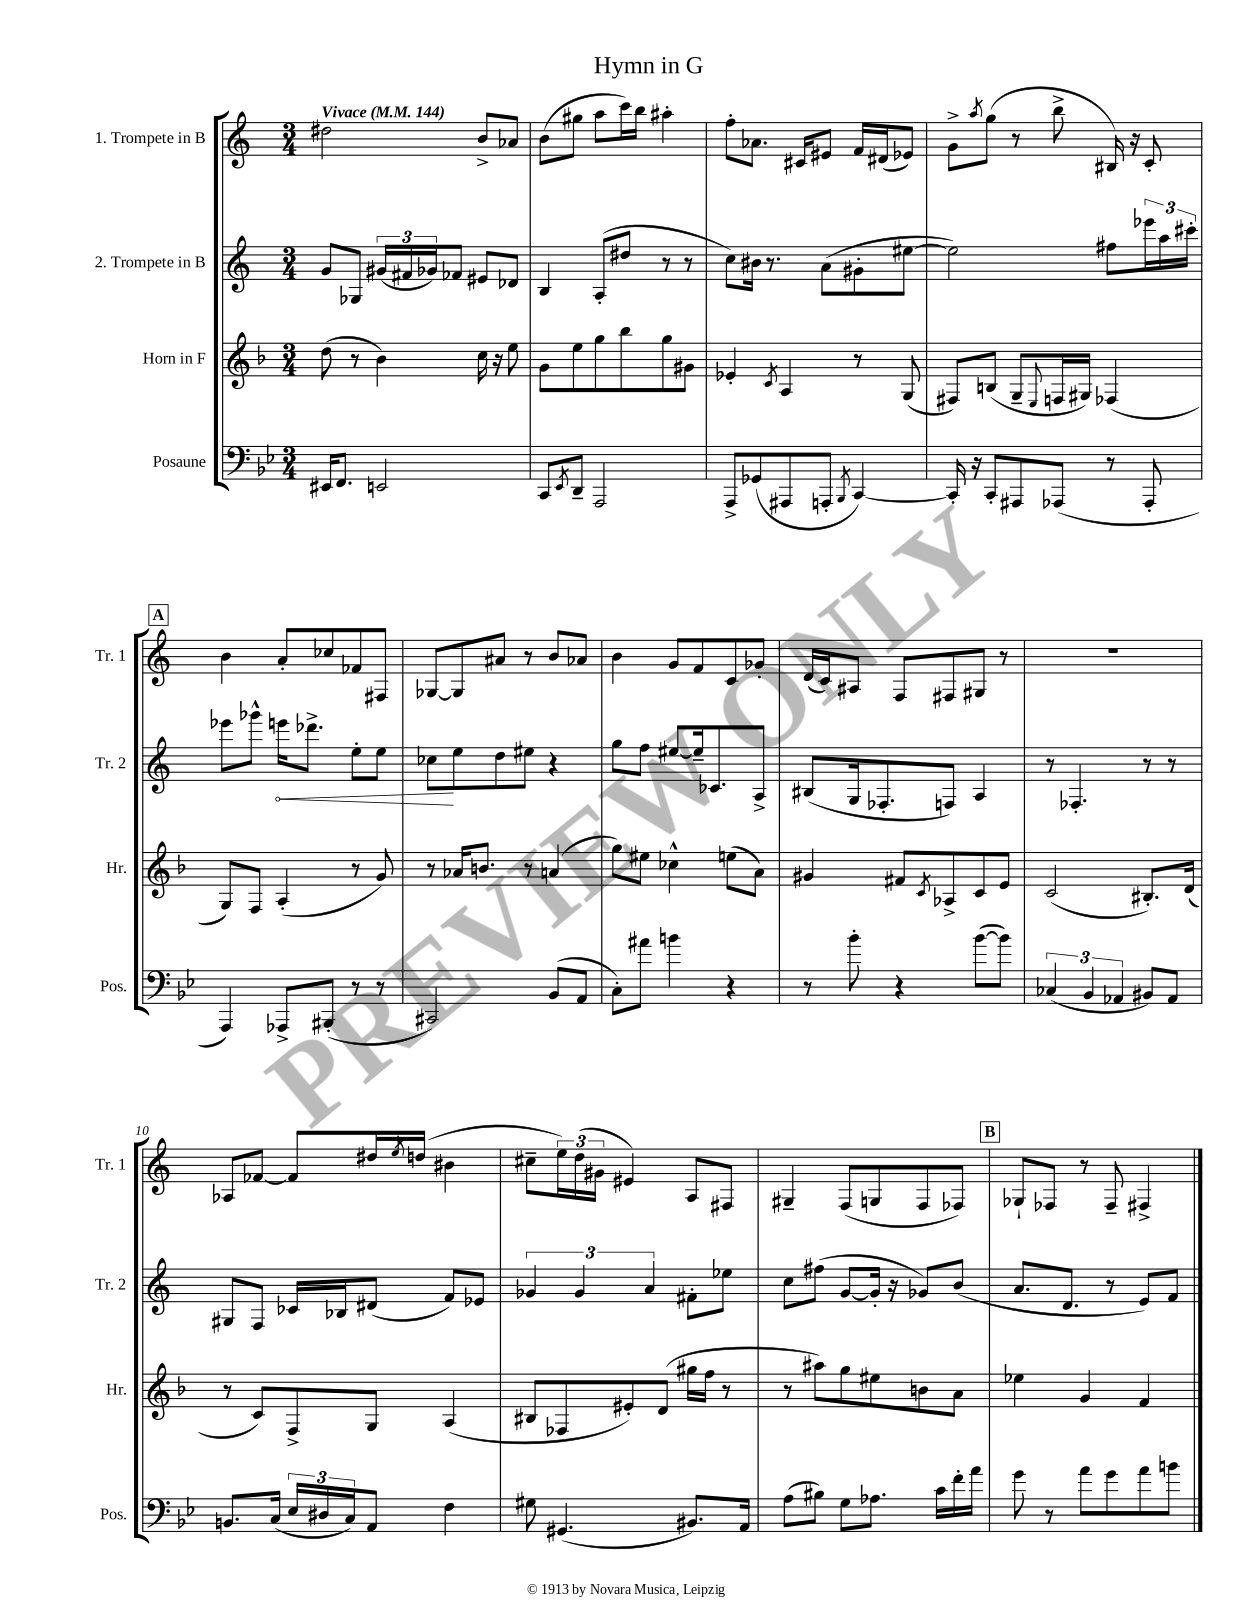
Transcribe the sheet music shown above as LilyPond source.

\header { title = "Hymn in G" }
<<
\new StaffGroup <<
\new Staff = "s0" \with { instrumentName = "1. Trompete in B" shortInstrumentName = "Tr. 1" } {
    \clef treble \key c \major \numericTimeSignature \time 3/4 \tempo "Vivace" 4 = 144
    dis''2 b'8-> aes'8 |
    b'8( gis''8 a''8 c'''16) b''16 ais''4-. |
    f''8-. aes'8. cis'16 eis'8 f'16 dis'16( ees'8) |
    g'8-> \acciaccatura { a''8 } g''8( r8 b''8-> bis16) r16 c'8-. |
    \mark \markup { \box "A" } b'4 a'8-. ces''8 fes'8 fis8 |
    ges8~ ges8 ais'8 r8 b'8 aes'8 |
    b'4 g'8 f'8 c'8 ges'8-. |
    d'16( c'16) ais8 f8 fis8 gis8 r8 |
    R2. |
    aes8 fes'8~ fes'8 dis''16 \acciaccatura { e''8 } d''16( bis'4 |
    cis''8-- \tuplet 3/2 { e''16) d''16( gis'16 } eis'4) a8 fis8 |
    gis4-- f8( g8 f8 fes8) |
    \mark \markup { \box "B" } ges8-! fes8 r8 fes8-- fis4-> \bar "|." |
}
\new Staff = "s1" \with { instrumentName = "2. Trompete in B" shortInstrumentName = "Tr. 2" } {
    \clef treble \key c \major \numericTimeSignature \time 3/4
    g'8 ges8 \tuplet 3/2 { gis'16( fis'16 ges'16) } fes'8 eis'8 des'8 |
    b4 a8-.( dis''8 r8 r8 |
    c''8) bis'16 r8. a'8( gis'8-. eis''8~ |
    eis''2) fis''8 \tuplet 3/2 { ees'''16 a''16 cis'''16-. } |
    \mark \markup { \box "A" } ees'''8 ges'''8-^ \once \override Hairpin.circled-tip = ##t e'''16\< des'''8.-> e''8-. e''8 |
    ces''8\! e''8 d''8 eis''8 r4 |
    g''8 f''8 eis''8~ eis''16-- ces'8. a8-> |
    bis8( g16 fes8.-. f8) a4 |
    r8 fes4.-. r8 r8 |
    gis8 f8 ces'16 bes16 dis'8( f'8) ees'8 |
    \tuplet 3/2 { ges'4 ges'4 a'4 } fis'8-. ees''8 |
    c''8 fis''8( g'8~ g'16-. r16 ges'8) b'8( |
    \mark \markup { \box "B" } a'8. d'8. r8 e'8) f'8 \bar "|." |
}
\new Staff = "s2" \with { instrumentName = "Horn in F" shortInstrumentName = "Hr." } {
    \clef treble \key f \major \numericTimeSignature \time 3/4
    d''8( r8 bes'4) c''16 r16 e''8 |
    g'8 e''8 g''8 bes''8 g''8 gis'8 |
    ees'4-. \acciaccatura { c'8 } a4 r8 g8( |
    fis8) b8( g8-- \appoggiatura { e8 } f16 gis16) fes4( |
    \mark \markup { \box "A" } g8) f8 a4-.( r8 g'8) |
    r8 aes'16 b'8. r8 a'4( |
    g''8) eis''8 ces''4-^ e''8( a'8) |
    gis'4 fis'8 \acciaccatura { c'8 } aes8-> c'8 e'8 |
    c'2( bis8.-.) d'16( |
    r8 c'8) f8-> g8 a4( |
    bis8 fes8 eis'8-.) d'8( gis''16 f''16 r8 |
    r8 ais''8) g''8 eis''8 b'8 a'8 |
    \mark \markup { \box "B" } ees''4 g'4 f'4 \bar "|." |
}
\new Staff = "s3" \with { instrumentName = "Posaune" shortInstrumentName = "Pos." } {
    \clef bass \key bes \major \numericTimeSignature \time 3/4
    eis,16 f,8. e,2 |
    c,8 \acciaccatura { ees,8 } d,8-- a,,2 |
    a,,8-> ges,8( ais,,8 a,,8-. \acciaccatura { bes,,8 } c,4~) |
    c,16-. r16 c,8-. ais,,8 aes,,8( r8 aes,,8-. |
    \mark \markup { \box "A" } a,,4) aes,,8-> bis,,8-.( r8 r8 |
    cis,2) bes,8( a,8 |
    c8-.) ais'8 b'4 r4 |
    r8 bes'8-. r4 bes'8~( bes'8) |
    \tuplet 3/2 { ces4( bes,4 aes,4 } bis,8) aes,8 |
    b,8. c16( \tuplet 3/2 { ees16 dis16 c16) } a,8 f4 |
    gis8 gis,4.( bis,8.) a,16 |
    a8( bis8) g8 aes8. c'16 f'16-. a'16 |
    \mark \markup { \box "B" } g'8 r8 a'8 g'8 a'8 b'8 \bar "|." |
}
>>
>>
